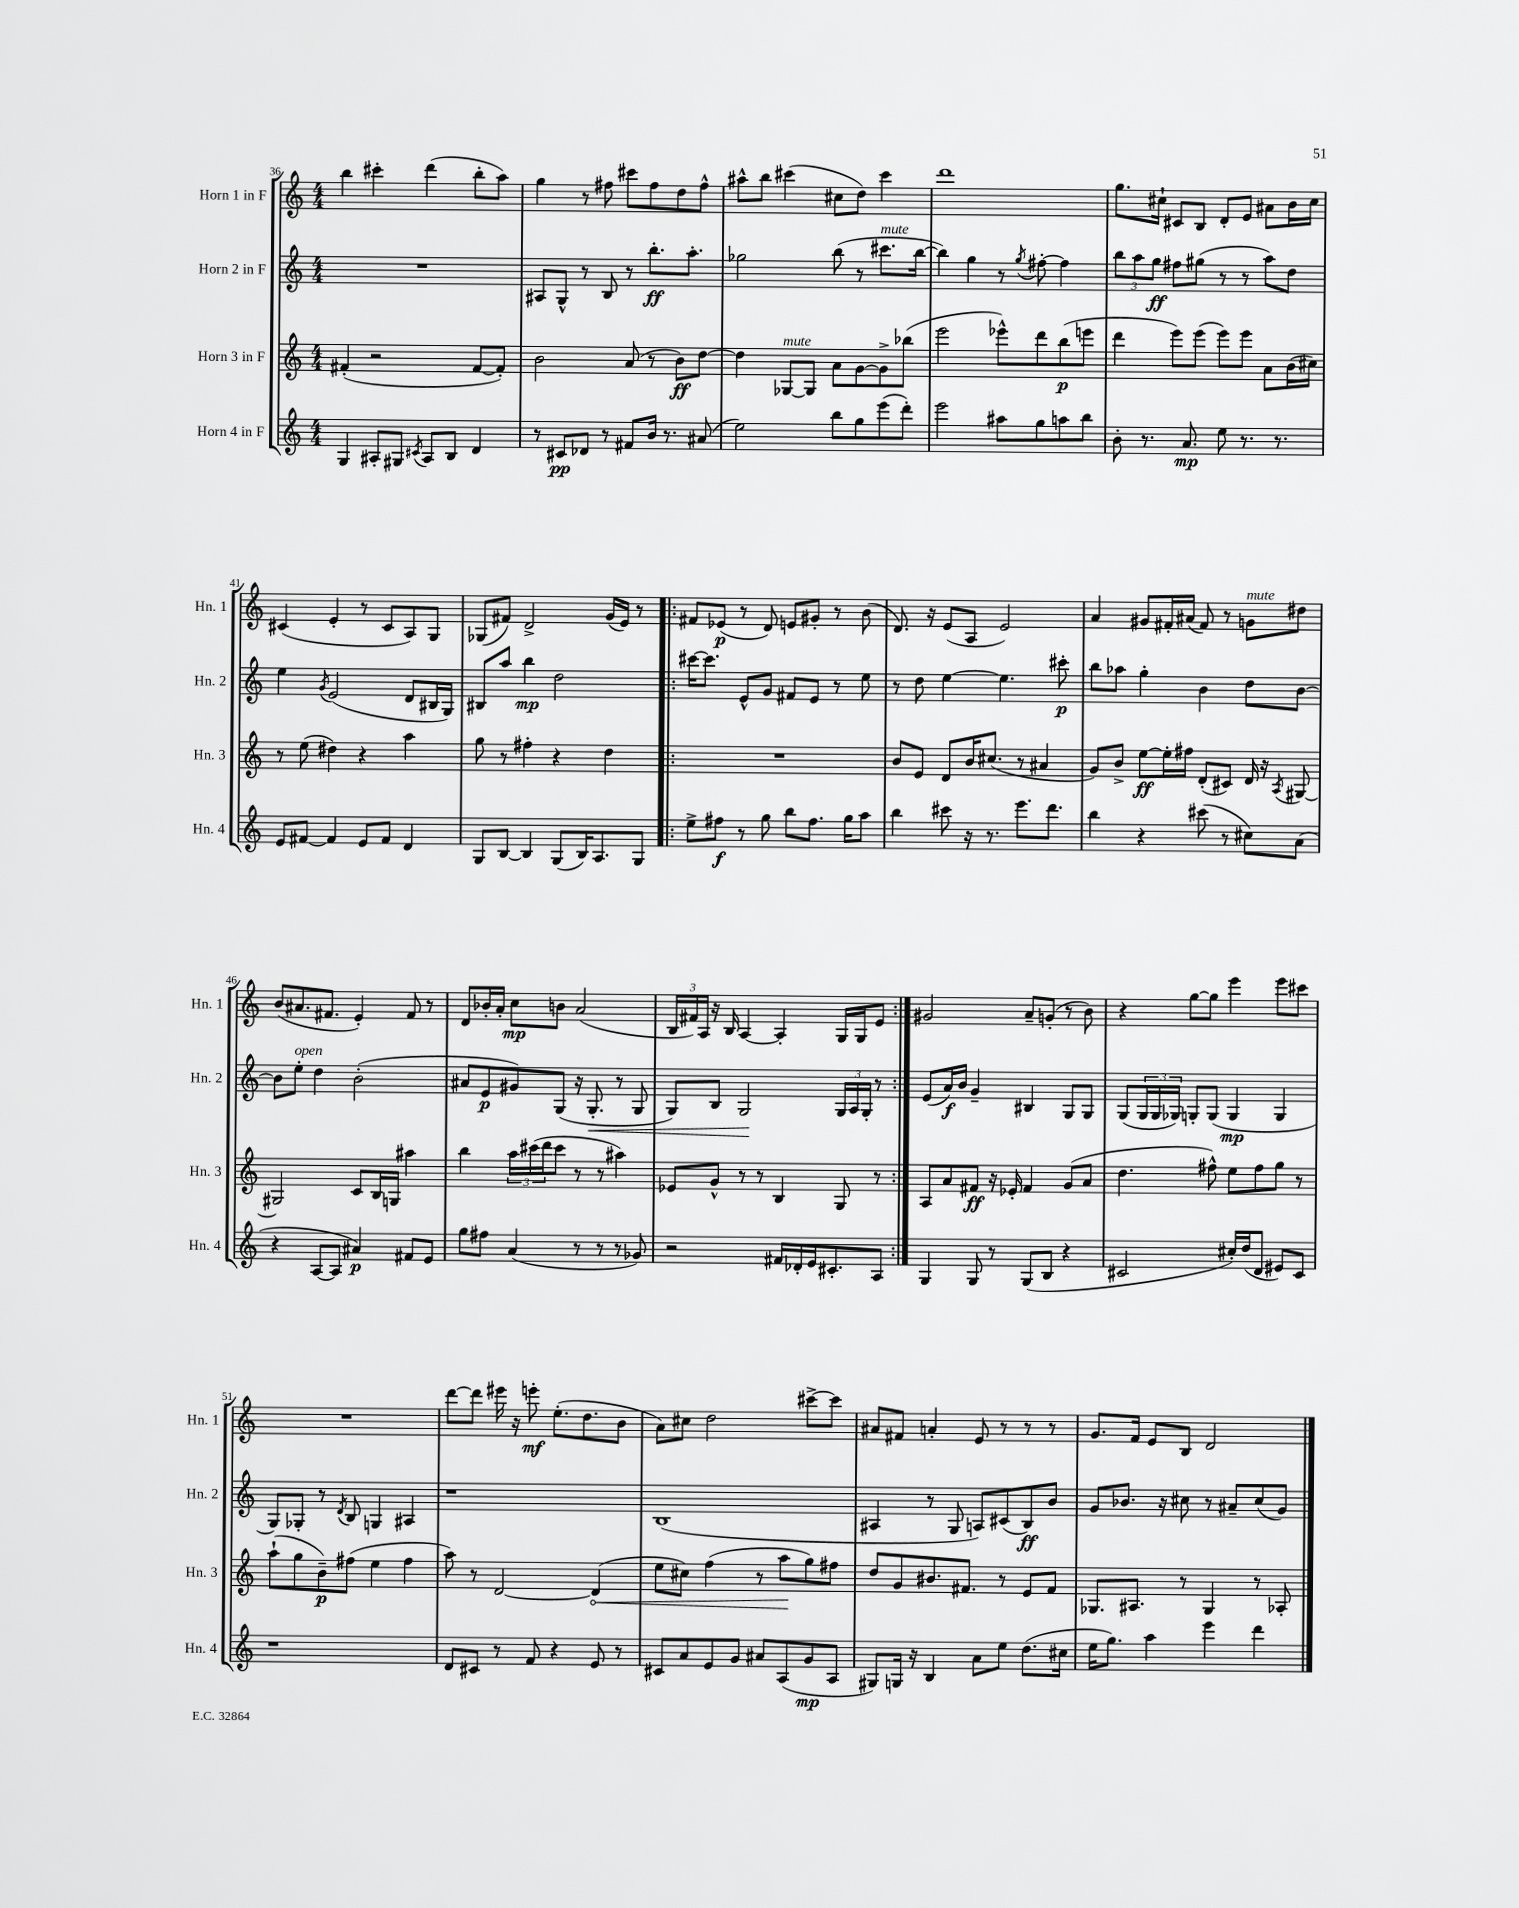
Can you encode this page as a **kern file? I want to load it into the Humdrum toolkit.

**kern	**dynam	**kern	**dynam	**kern	**dynam	**kern	**dynam
*part4	*part4	*part3	*part3	*part2	*part2	*part1	*part1
*staff4	*staff4	*staff3	*staff3	*staff2	*staff2	*staff1	*staff1
*I"Horn 4 in F	*	*I"Horn 3 in F	*	*I"Horn 2 in F	*	*I"Horn 1 in F	*
*I'Hn. 4	*	*I'Hn. 3	*	*I'Hn. 2	*	*I'Hn. 1	*
*clefG2	*	*clefG2	*	*clefG2	*	*clefG2	*
*k[]	*	*k[]	*	*k[]	*	*k[]	*
*M4/4	*	*M4/4	*	*M4/4	*	*M4/4	*
=36	=36	=36	=36	=36	=36	=36	=36
4G/	.	(4f#X'/	.	1r	.	4bb\	.
8A#X'/L	.	2r	.	.	.	4ccc#X'\	.
8G#X/J	.	.	.	.	.	.	.
8qc#X/	.	.	.	.	.	.	.
8A#/L	.	.	.	.	.	(4ddd\	.
8B/J	.	.	.	.	.	.	.
4d/	.	[8f#/L	.	.	.	8bb'\L	.
.	.	8f#'/J])	.	.	.	8aa\J)	.
=37	=37	=37	=37	=37	=37	=37	=37
8r	.	2b\	.	8A#X/L	.	4gg\	.
8c#X/L	pp	.	.	8G^^/J	.	.	.
8d-X/J	.	.	.	8r	.	8r	.
8r	.	.	.	8B/	.	8ff#X\	.
8f#X/L	.	(8a/	.	8r	.	8ccc#X\L	.
16b/Jk	.	8r	.	8.bb'\L	ff	8ff#\	.
8.r	.	.	.	.	.	.	.
.	.	8b\L)	ff	.	.	8dd\	.
.	.	.	.	8.aa'\J	.	.	.
(8a#X/	.	[8dd\J	.	.	.	8ff#^^\J	.
=38	=38	=38	=38	=38	=38	=38	=38
2ee\)	.	4dd\]	.	2gg-X\	.	8aa#X^^\L	.
.	.	.	.	.	.	8bb\J	.
!	!	!LO:TX:a:i:t=mute	!	!	!	!	!
.	.	[8G-X/L	.	.	.	(4ccc#X\	.
.	.	8G-/J]	.	.	.	.	.
8bb\L	.	8a\L	.	(8bb\	.	8cc#X\L	.
8gg\	.	[8g\	.	8r	.	8dd\J)	.
!	!	!	!	!LO:TX:a:i:t=mute	!	!	!
(8eee\	.	8g^\]	.	8.ccc#X\L	.	4ccc#\	.
8ddd'\J)	.	(8bb-X\J	.	.	.	.	.
.	.	.	.	[16bb\Jk	.	.	.
=39	=39	=39	=39	=39	=39	=39	=39
2eee\	.	2eee\	.	4bb\])	.	1ddd	.
.	.	.	.	4gg\	.	.	.
8aa#X\L	.	8eee-X^^\L)	.	8r	.	.	.
.	.	.	.	8qgg/	.	.	.
8gg\	.	8ddd\	.	[8ff#X'\	.	.	.
8aan\	.	(8bb\	p	4ff#\]	.	.	.
8bb\J	.	8eeen\J	.	.	.	.	.
=40	=40	=40	=40	=40	=40	=40	=40
8b'\	.	4ddd\	.	12bb\L	.	8.gg\L	.
.	.	.	.	12aa\	.	.	.
8.r	.	.	.	.	.	.	.
.	.	.	.	12gg\J	ff	.	.
.	.	.	.	.	.	16cc#X`\Jk	.
.	.	8eee\L)	.	8ff#X\L	.	8c#X/L	.
8.a/	mp	.	.	.	.	.	.
.	.	(8eee\J	.	(8gg#X\J	.	8B/J	.
8ee\	.	8eee\L)	.	8r	.	8d'/L	.
8.r	.	8eee\J	.	8r	.	8e/J	.
.	.	8a\L	.	8aa\L)	.	8a#X\L	.
8.r	.	.	.	.	.	.	.
.	.	(16b\L	.	8dd\J	.	16b\L	.
.	.	16cc#X\JJ)	.	.	.	16cc#\JJ	.
!!LO:LB:g=z
=41	=41	=41	=41	=41	=41	=41	=41
8e/L	.	8r	.	4ee\	.	(4c#X/	.
[8f#X/J	.	(8ee\	.	.	.	.	.
.	.	.	.	8qg/	.	.	.
4f#/]	.	4dd#X\)	.	(2e/	.	4e'/	.
8e/L	.	4r	.	.	.	8r	.
8f#/J	.	.	.	.	.	8c#/L	.
4d/	.	4aa\	.	8d/L	.	8A/)	.
.	.	.	.	16B#X/L	.	8G/J	.
.	.	.	.	16G/JJ)	.	.	.
=42	=42	=42	=42	=42	=42	=42	=42
8G/L	.	8gg\	.	8B#X/L	.	(8G-X/L	.
[8B/J	.	8r	.	8aa/J	.	8f#X/J)	.
4B/]	.	4ff#X'\	.	4bb\	mp	2d^/	.
(8G/L	.	4r	.	2dd\	.	.	.
16B/K)	.	.	.	.	.	.	.
8.A/	.	.	.	.	.	.	.
.	.	4dd\	.	.	.	(16g/LL	.
.	.	.	.	.	.	16e/JJ)	.
8G/J	.	.	.	.	.	8r	.
=43!|:	=43!|:	=43!|:	=43!|:	=43!|:	=43!|:	=43!|:	=43!|:
8ee^\L	.	1r	.	[16ccc#X\KL	.	8f#X/L	.
.	.	.	.	8.ccc#\J]	.	.	.
8ff#X\J	f	.	.	.	.	(8e-X/J	p
8r	.	.	.	8e^^/L	.	8r	.
8gg\	.	.	.	8g/J	.	8d/)	.
8bb\L	.	.	.	8f#X/L	.	8en/L	.
8.ff#\J	.	.	.	8e/J	.	8g#X'/J	.
.	.	.	.	8r	.	8r	.
16gg\KL	.	.	.	.	.	.	.
8aa\J	.	.	.	8ee\	.	(8b\	.
=44	=44	=44	=44	=44	=44	=44	=44
4bb\	.	8b/L	.	8r	.	8.d/)	.
.	.	8e/J	.	8dd\	.	.	.
.	.	.	.	.	.	16r	.
8ccc#X\	.	8d/L	.	[4ee\	.	(8e/L	.
16r	.	16b/K	.	.	.	8A/J	.
8.r	.	(8.cc#X/J	.	.	.	.	.
.	.	.	.	4.ee\]	.	2e/)	.
8.eee\L	.	8r	.	.	.	.	.
.	.	4a#X/	.	.	.	.	.
8.ddd\J	.	.	.	.	.	.	.
.	.	.	.	8ccc#X'\	p	.	.
=45	=45	=45	=45	=45	=45	=45	=45
4bb\	.	8g/L)	.	8bb\L	.	4a/	.
.	.	8b^/J	.	8aa-X\J	.	.	.
4r	.	[8ee\L	ff	4gg'\	.	8g#X/L	.
.	.	16ee'\L]	.	.	.	16f#X'/L	.
.	.	16ff#X\JJ	.	.	.	(16a#X/JJ	.
(8ccc#X\	.	(8d'/L	.	4b\	.	8f#/)	.
8r	.	8c#X/J)	.	.	.	8r	.
!	!	!	!	!	!	!LO:TX:a:i:t=mute	!
8cc#X\L)	.	16d/	.	8dd\L	.	8gn\L	.
.	.	16r	.	.	.	.	.
.	.	8qA/	.	.	.	.	.
(8a\J	.	[8G#X/	.	[8b\J	.	8dd#X\J	.
!!LO:LB:g=z
=46	=46	=46	=46	=46	=46	=46	=46
4r	.	2G#X/]	.	8b\L]	.	(8b/L	.
!	!	!	!	!LO:TX:a:i:t=open	!	!	!
.	.	.	.	8ee'\J	.	8.a#X/	.
[8A/L	.	.	.	4dd\	.	.	.
.	.	.	.	.	.	8.f#X/J	.
8A/J]	.	.	.	.	.	.	.
4a#X/)	p	8c/L	.	(2b'\	.	4e'/)	.
.	.	16B/L	.	.	.	.	.
.	.	16Gn/JJ	.	.	.	.	.
8f#X/L	.	4aa#X\	.	.	.	8f#/	.
8e/J	.	.	.	.	.	8r	.
=47	=47	=47	=47	=47	=47	=47	=47
8gg\L	.	4bb\	.	8a#X/L	.	8d/L	.
8ff#X\J	.	.	.	8e/	p	16b-X'/L	.
.	.	.	.	.	.	16a'/JJ	.
(4a/	.	24aa\LL	.	8g#X/)	.	8cc\L	mp
.	.	(24ccc#X\	.	.	.	.	.
.	.	24ddd\J	.	.	.	.	.
.	.	8ccc#\J	.	(8G/J	.	8bn\J	.
8r	.	8r	.	16r	.	(2a/	.
!	!	!	!	!	!LO:HP:b	!	!
.	.	.	.	8.G'/	<	.	.
8r	.	8r	.	.	.	.	.
8r	.	4aa#X\)	.	8r	.	.	.
8g-X/)	.	.	.	8G/	.	.	.
=48	=48	=48	=48	=48	=48	=48	=48
2r	.	8e-X/L	.	8G/L)	.	24B/LL	.
.	.	.	.	.	.	24f#X/)	.
.	.	.	.	.	.	24A/JJ	.
.	.	8g^^/J	.	8B/J	.	16r	.
.	.	.	.	.	.	16B/	.
.	.	8r	.	2G/	.	[4A/	.
.	.	8r	.	.	.	.	.
16f#X/LL	.	4B/	.	.	.	4A'/]	.
16d-X'/	.	.	.	.	.	.	.
16e/J	.	.	.	.	.	.	.
8.c#X'/	.	.	.	.	.	.	.
.	.	8G/	.	24G/LL	[	16G/LL	.
.	.	.	.	24A/	.	.	.
.	.	.	.	.	.	16G/J	.
.	.	.	.	24G'/JJ	.	.	.
8A/J	.	8r	.	8r	.	8e/J	.
=49:|!	=49:|!	=49:|!	=49:|!	=49:|!	=49:|!	=49:|!	=49:|!
4G/	.	8A/L	.	(8e/L	.	2g#X/	.
.	.	8a/	.	16a/L)	f	.	.
.	.	.	.	16b/JJ	.	.	.
8G/	.	8f#X/J	ff	4g~/	.	.	.
8r	.	16r	.	.	.	.	.
.	.	16e-X'/	.	.	.	.	.
(8G/L	.	4f#/	.	4B#X/	.	8a~/L	.
8B/J	.	.	.	.	.	(8gn'/J	.
4r	.	(8g/L	.	8G/L	.	8r	.
.	.	8a/J	.	8G/J	.	8b\)	.
=50	=50	=50	=50	=50	=50	=50	=50
2c#X/	.	4.dd\	.	(8G/L	.	4r	.
.	.	.	.	24G/L	.	.	.
.	.	.	.	24G/	.	.	.
.	.	.	.	24G-X/JJ)	.	.	.
.	.	.	.	8Gn'/L	.	[8gg\L	.
.	.	8ff#X^^\)	.	(8G/J	.	8gg\J]	.
16cc#X'/LL)	.	8ee\L	.	4G/	mp	4eee\	.
(16dd/J	.	.	.	.	.	.	.
8d/J	.	8ff#\	.	.	.	.	.
8e#X/L)	.	8gg\J	.	4G/	.	8eee\L	.
8c#/J	.	8r	.	.	.	8ccc#X\J	.
!!LO:LB:g=z
=51	=51	=51	=51	=51	=51	=51	=51
1r	.	(8aa`\L	.	8G/L)	.	1r	.
.	.	8gg\	.	8G-X'/J	.	.	.
.	.	8b~\)	p	8r	.	.	.
.	.	.	.	8qd/	.	.	.
.	.	(8ff#X\J	.	8B/	.	.	.
.	.	4ee\	.	4Gn/	.	.	.
.	.	4ff#\	.	4A#X/	.	.	.
=52	=52	=52	=52	=52	=52	=52	=52
8d/L	.	8aa\)	.	1r	.	[8ddd\L	.
8c#X/J	.	8r	.	.	.	8ddd\J]	.
8r	.	[2d/	.	.	.	16eee#X\	.
.	.	.	.	.	.	16r	.
8f/	.	.	.	.	.	8eeen'\	mf
4r	.	.	.	.	.	(8.ee'\L	.
.	.	.	.	.	.	8.dd\	.
!	!	!	!LO:HP:b	!	!	!	!
8e/	.	(4d/]	<	.	.	.	.
8r	.	.	.	.	.	8b\J	.
=53	=53	=53	=53	=53	=53	=53	=53
8c#X/L	.	8ee\L	.	(1B	.	8a\L)	.
8a/	.	8cc#X\J)	.	.	.	8cc#X\J	.
8e/	.	(4ff\	.	.	.	2dd\	.
8g/J	.	.	.	.	.	.	.
8a#X/L	.	8r	.	.	.	.	.
(8A/	.	8aa\L	.	.	.	.	.
8g/	mp	8gg\)	[	.	.	[8ccc#X^\L	.
8A/J	.	8ff#X\J	.	.	.	8ccc#\J]	.
=54	=54	=54	=54	=54	=54	=54	=54
8G#X/L)	.	8dd/L	.	4A#X/	.	8a#X/L	.
16Gn/Jk	.	8g/	.	.	.	8f#X/J	.
16r	.	.	.	.	.	.	.
4B/	.	8.b#X/	.	8r	.	4an'/	.
.	.	.	.	8G/	.	.	.
.	.	8.f#X/J	.	.	.	.	.
8a\L	.	.	.	8An/L)	.	8e/	.
8ee\J	.	8r	.	(8c#X/	.	8r	.
(8.dd\L	.	8e/L	.	8B/)	ff	8r	.
.	.	8f#/J	.	8b/J	.	8r	.
16cc#X\Jk	.	.	.	.	.	.	.
=55	=55	=55	=55	=55	=55	=55	=55
16ee\KL	.	8.G-X/L	.	8g/L	.	8.g/L	.
8.gg\J)	.	.	.	.	.	.	.
.	.	.	.	8.b-X/J	.	.	.
.	.	8.A#X/J	.	.	.	16f/Jk	.
4aa\	.	.	.	.	.	8e/L	.
.	.	.	.	16r	.	.	.
.	.	8r	.	8cc#X\	.	8B/J	.
4eee\	.	4G-/	.	8r	.	2d/	.
.	.	.	.	8a#X~/L	.	.	.
4ddd\	.	8r	.	(8cc#/	.	.	.
.	.	8A-X'/	.	8g/J)	.	.	.
==	==	==	==	==	==	==	==
*-	*-	*-	*-	*-	*-	*-	*-
